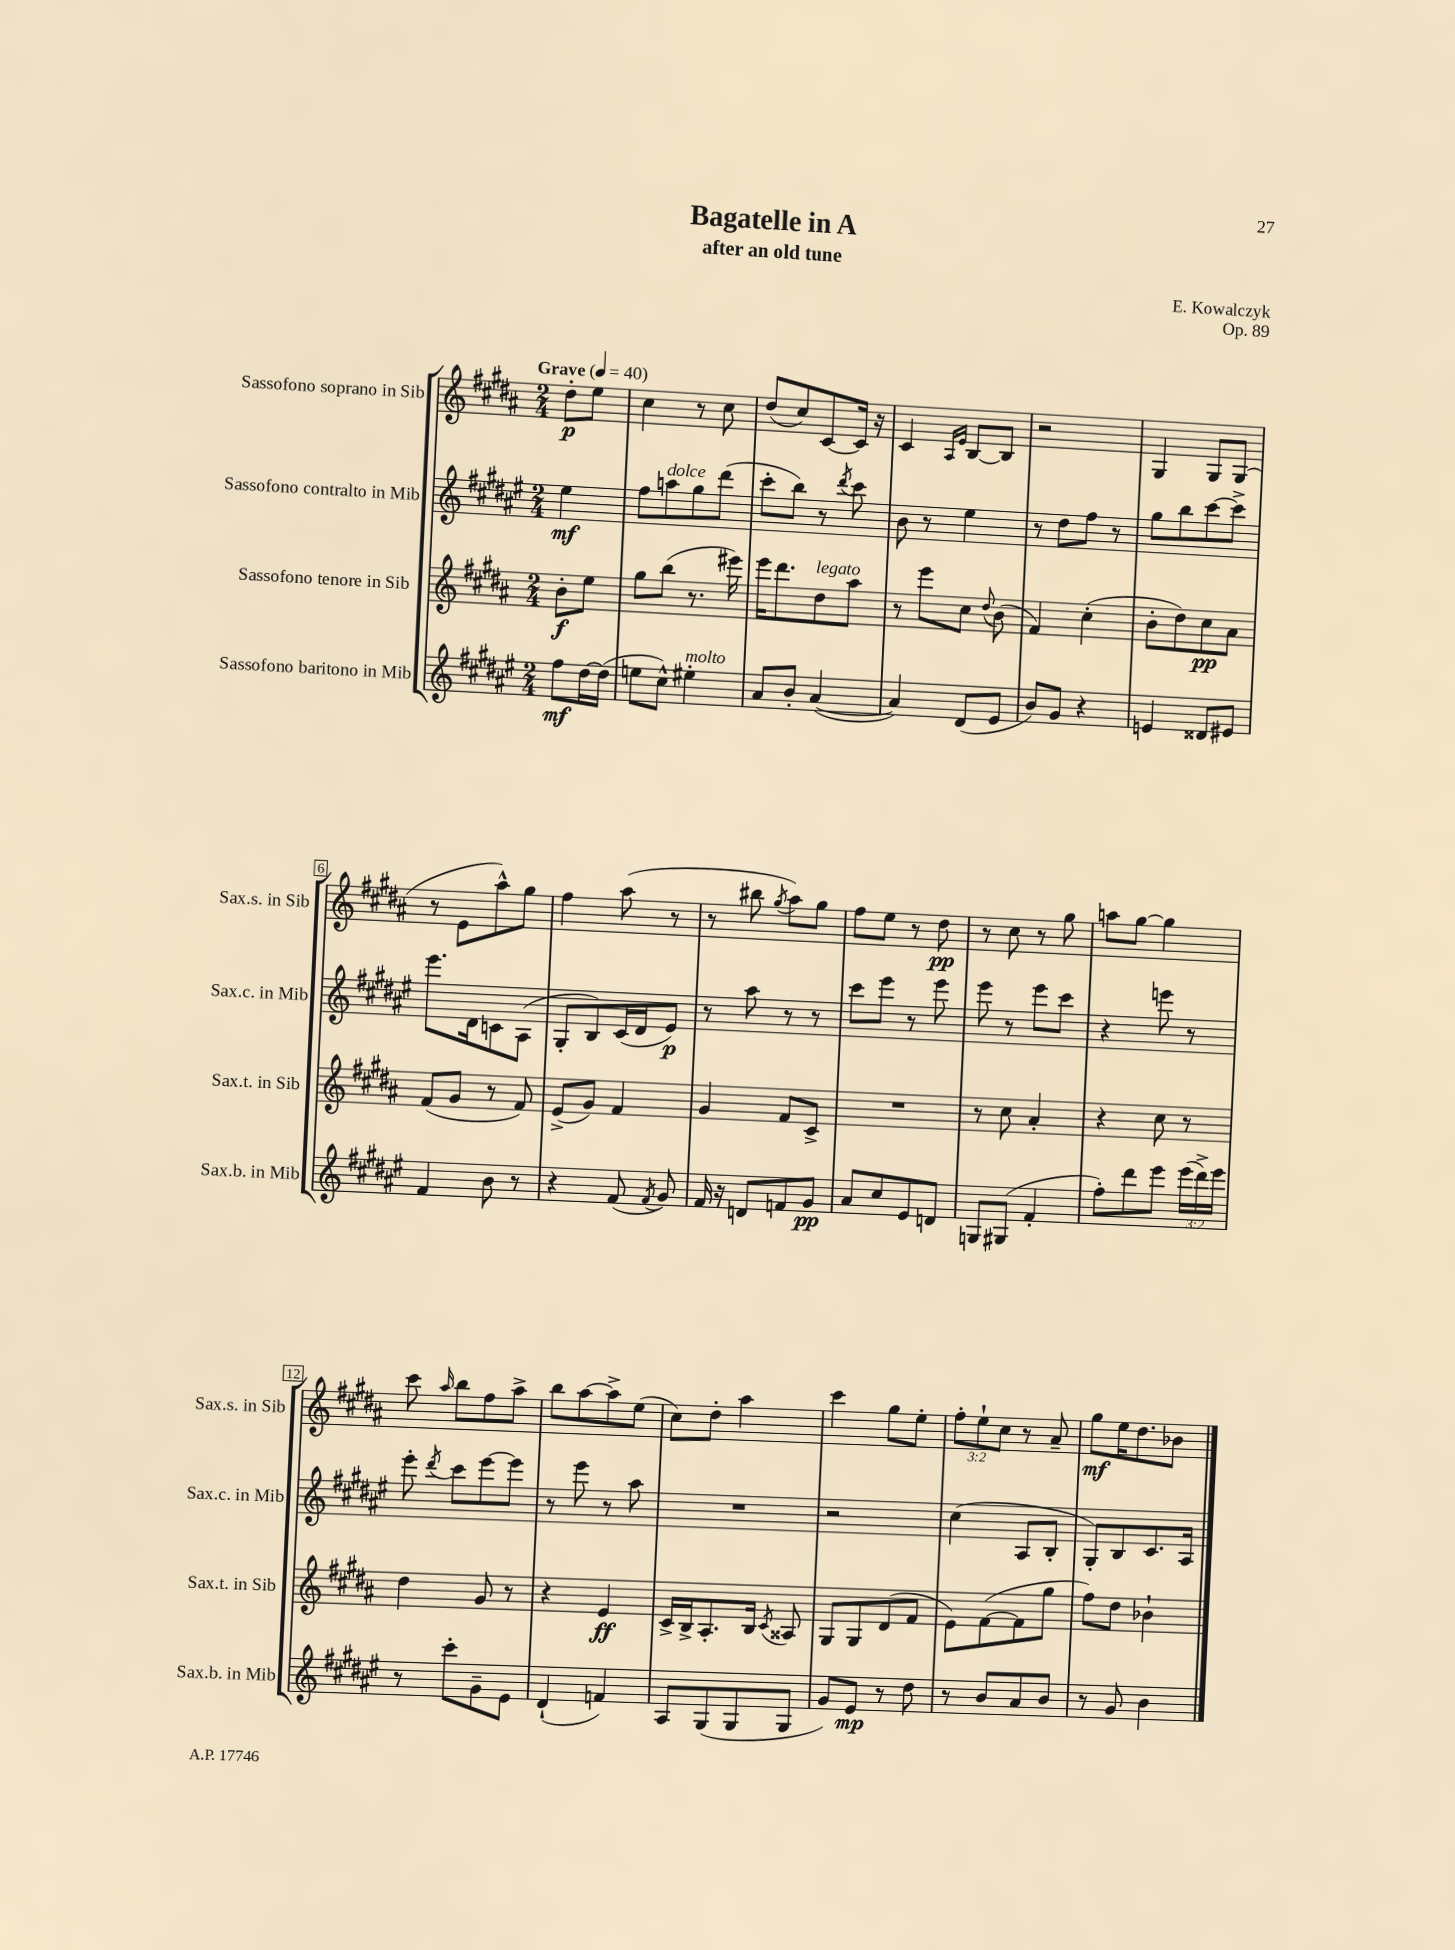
\header { title = "Bagatelle in A" composer = "E. Kowalczyk" subtitle = "after an old tune" opus = "Op. 89" }
<<
\new StaffGroup <<
\new Staff = "s0" \with { instrumentName = "Sassofono soprano in Sib" shortInstrumentName = "Sax.s. in Sib" } {
    \clef treble \key b \major \numericTimeSignature \time 2/4 \override Staff.TupletNumber.text = #tuplet-number::calc-fraction-text \partial 4 \tempo "Grave" 4 = 40
    \autoBeamOff dis''8[-.\p e''8] |
    cis''4 r8 cis''8 |
    dis''8[( cis''8) cis'8~ cis'16] r16 |
    cis'4 \grace { ais16[ e'16] } b8[~ b8] |
    r2 |
    gis4 gis8[ gis8]( |
    r8 e'8[ ais''8-^) gis''8] |
    fis''4 ais''8( r8 |
    r8 bis''8 \acciaccatura { gis''8 } ais''8[) gis''8] |
    fis''8[ e''8] r8 dis''8\pp |
    r8 cis''8 r8 gis''8 |
    a''8[ gis''8]~ gis''4 |
    cis'''8 \grace { ais''16 } b''8[ fis''8 ais''8]-> |
    b''8[ ais''8~ ais''8-> e''8]( |
    cis''8[) dis''8]-. ais''4 |
    cis'''4 gis''8[ e''8]-. |
    \tuplet 3/2 { fis''8[-. e''8-! cis''8] } r8 ais'8-- |
    gis''8[\mf e''16 dis''8. bes'8] \bar "|." |
}
\new Staff = "s1" \with { instrumentName = "Sassofono contralto in Mib" shortInstrumentName = "Sax.c. in Mib" } {
    \clef treble \key fis \major \numericTimeSignature \time 2/4 \partial 4
    \autoBeamOff eis''4\mf |
    fis''8[ a''8^\markup { \italic "dolce" } gis''8 dis'''8]( |
    cis'''8[-. b''8]) r8 \acciaccatura { dis'''8 } cis'''8 |
    b'8 r8 eis''4 |
    r8 dis''8[ fis''8] r8 |
    gis''8[ b''8 cis'''8~ cis'''8]-> |
    eis'''8.[ dis'16 c'8 ais8]( |
    gis8[-. b8) cis'16( dis'16 eis'8]\p) |
    r8 ais''8 r8 r8 |
    cis'''8[ eis'''8] r8 eis'''8 |
    eis'''8 r8 eis'''8[ cis'''8] |
    r4 e'''8 r8 |
    eis'''8-. \acciaccatura { dis'''8 } cis'''8[ eis'''8~ eis'''8] |
    r8 eis'''8 r8 ais''8 |
    R2 |
    r2 |
    cis''4( ais8[ b8]-. |
    gis8[-.) b8 cis'8. ais16] \bar "|." |
}
\new Staff = "s2" \with { instrumentName = "Sassofono tenore in Sib" shortInstrumentName = "Sax.t. in Sib" } {
    \clef treble \key b \major \numericTimeSignature \time 2/4 \partial 4
    \autoBeamOff b'8[-.\f e''8] |
    gis''8[ b''8]( r8. eis'''16) |
    e'''16[ dis'''8. dis''8^\markup { \italic "legato" } ais''8] |
    r8 e'''8[ cis''8] \appoggiatura { dis''8 } b'8( |
    fis'4) cis''4-.( |
    b'8[-. dis''8) cis''8\pp ais'8] |
    fis'8[( gis'8] r8 fis'8) |
    e'8[->( gis'8]) fis'4 |
    gis'4 fis'8[ cis'8]-> |
    R2 |
    r8 cis''8 ais'4-. |
    r4 cis''8 r8 |
    dis''4 gis'8 r8 |
    r4 e'4\ff |
    cis'16[-> b16-> ais8.-. b16] \acciaccatura { cis'8 } aisis8 |
    gis8[ gis8 dis'8( fis'8] |
    e'8[) fis'8~( fis'8 gis''8] |
    fis''8[) dis''8] bes'4-! \bar "|." |
}
\new Staff = "s3" \with { instrumentName = "Sassofono baritono in Mib" shortInstrumentName = "Sax.b. in Mib" } {
    \clef treble \key fis \major \numericTimeSignature \time 2/4 \override Staff.TupletNumber.text = #tuplet-number::calc-fraction-text \partial 4
    \autoBeamOff fis''8[\mf dis''16~ dis''16]( |
    e''8[ cis''8]-^) eis''4-.^\markup { \italic "molto" } |
    ais'8[ b'8]-. ais'4~( |
    ais'4) dis'8[( eis'8] |
    b'8[) gis'8] r4 |
    e'4 disis'8[ eis'8] |
    fis'4 b'8 r8 |
    r4 fis'8( \acciaccatura { fis'8 } gis'8) |
    fis'16 r16 d'8[ f'8 gis'8]\pp |
    ais'8[ cis''8 eis'8 d'8] |
    g8[ gis8]( fis'4-. |
    fis''8[-.) dis'''8 eis'''8] \tuplet 3/2 { eis'''16[( dis'''16->) eis'''16] } |
    r8 cis'''8[-. gis'8-- eis'8] |
    dis'4-!( f'4) |
    ais8[ gis8( gis8 gis8] |
    gis'8[) eis'8]\mp r8 dis''8 |
    r8 b'8[ ais'8 b'8] |
    r8 gis'8 b'4 \bar "|." |
}
>>
>>
\layout { \context { \Score \override BarNumber.stencil = #(make-stencil-boxer 0.1 0.3 ly:text-interface::print) } }
